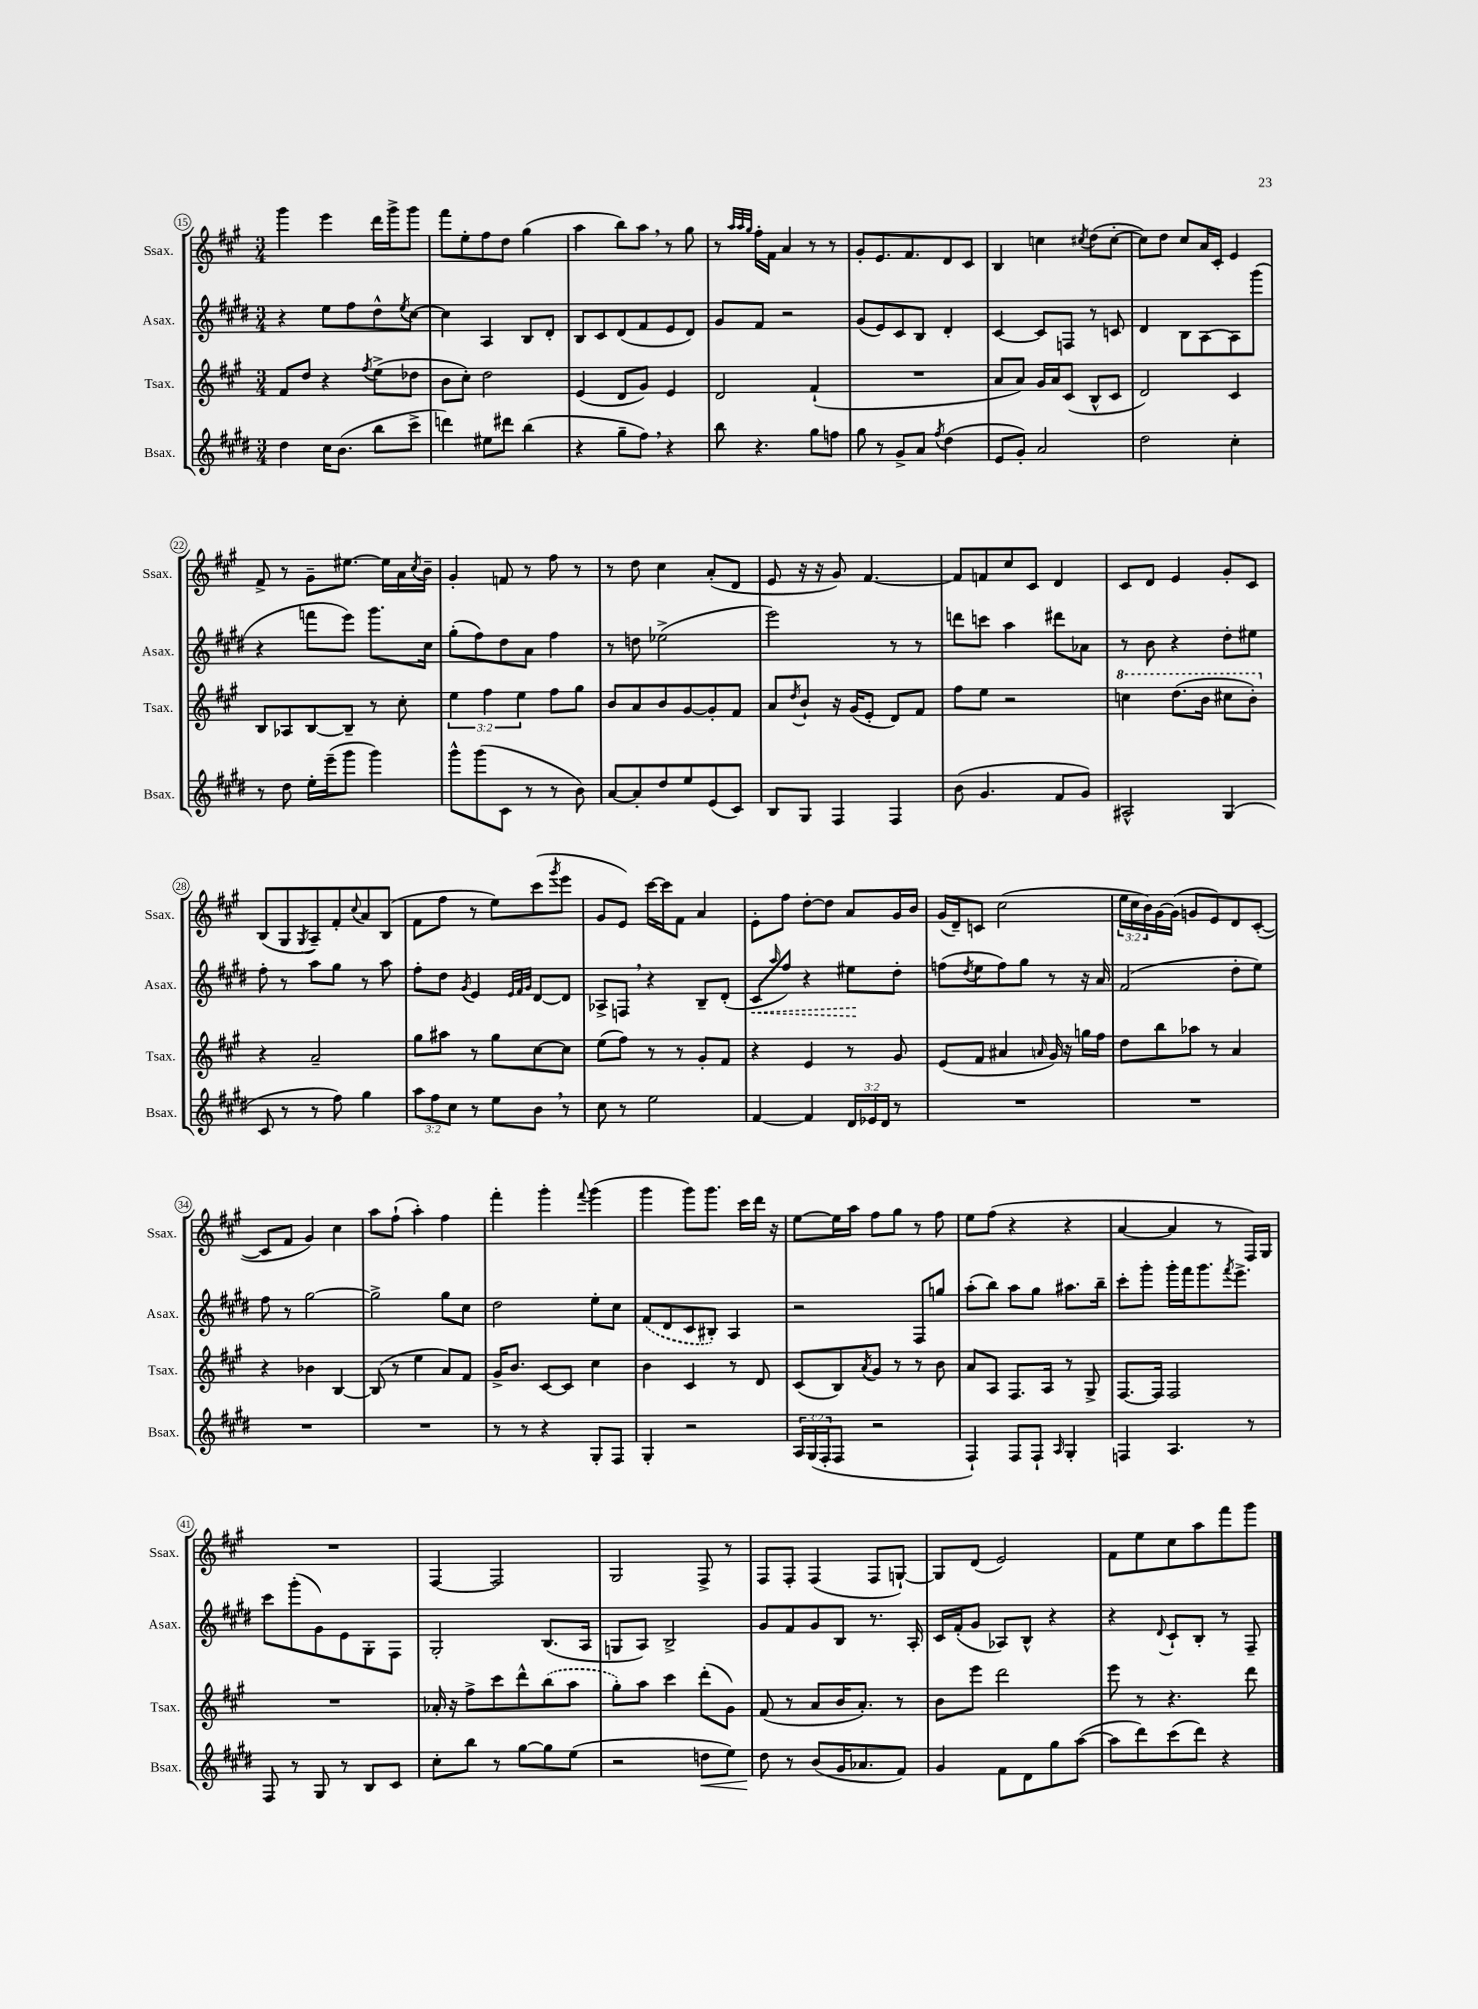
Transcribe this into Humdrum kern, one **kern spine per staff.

**kern	**kern	**kern	**kern
*staff4	*staff3	*staff2	*staff1
*clefG2	*clefG2	*clefG2	*clefG2
*k[f#c#g#d#]	*k[f#c#g#]	*k[f#c#g#d#]	*k[f#c#g#]
*M3/4	*M3/4	*M3/4	*M3/4
4dd#	8f#	4r	4ggg#
.	8dd	.	.
16cc#	4r	8ee	4eee
(8.b	.	.	.
.	.	8ff#	.
.	8qff#	.	.
8bb	(8ee^	8dd#^^	16ddd
.	.	.	16ggg#^
.	.	8qee	.
8ccc#^	8dd-	[8cc#	8ggg#
=	=	=	=
4ddd)	8b	4cc#]	8fff#
.	8cc#')	.	8ee'
8ee#	2dd	4A	8ff#
8ddd#	.	.	8dd
(4bb	.	8B	(4gg#
.	.	8d#'	.
=	=	=	=
4r	(4e	8B	4aa
.	.	8c#	.
8gg#~	8d	(8d#	8bb)
8ff#)	8g#)	8f#	8aa
4r	4e	8e	8r
.	.	8d#)	8gg#
=	=	=	=
8bb	2d	8g#	8r
.	.	.	32qqaa
.	.	.	32qqaa
.	.	.	32qqgg#
4.r	.	8f#	16ff#'
.	.	.	16f#
.	.	2r	4a
8gg#	(4f#`	.	8r
8ff	.	.	8r
=	=	=	=
8gg#	2.r	(8g#	8g#'
8r	.	8e)	8.e
8g#^	.	8c#	.
.	.	.	8.f#
8a	.	8B	.
8qff#	.	.	.
(4dd#	.	4d#'	8d
.	.	.	8c#
=	=	=	=
8e	8a	[4c#	4B
8g#')	8a)	.	.
2a	16g#	8c#]	4cc
.	16a	.	.
.	(8c#	8F	.
.	.	.	8qcc#
.	8B^^	8r	(8dd
.	8c#	8c	[8cc#'
=	=	=	=
2dd#	2d)	4d#	8cc#])
.	.	.	8dd
.	.	8B	8cc#
.	.	[8A	16a
.	.	.	16c#'
4cc#'	4c#	8A]	4e
.	.	(8ggg#	.
=	=	=	=
8r	8B	4r	8f#^
8dd#	8A-	.	8r
16ee'	[8B	8fff	8g#~
(16eee~	.	.	.
8ggg#	8B~]	8eee)	[8.ee#
4ggg#)	8r	8.ggg#	.
.	.	.	16ee#]
.	8cc#'	.	16a
.	.	.	8qcc#
.	.	16cc#	16b~
=	=	=	=
8ggg#^^	6ee	(8gg#'	4g#'
(8ggg#	.	8ff#)	.
.	6ff#	.	.
8c#	.	8dd#	8f
.	6ee	.	.
8r	.	8a	8r
8r	8ff#	4ff#	8ff#
8b)	8gg#	.	8r
=	=	=	=
[8a	8b	8r	8r
8a']	8a	8dd	8dd
8dd#	8b	(2ee-^	4cc#
8ee	[8g#	.	.
(8e	8g#']	.	(8a'
8c#)	8f#	.	8d
=	=	=	=
8B	8a	2eee)	8e
.	8qdd	.	.
8G#	8b`	.	16r
.	.	.	16r
4F#	16r	.	8g#)
.	(16g#	.	.
.	8e'	.	[4.f#
4F#	8d)	8r	.
.	8f#	8r	.
=	=	=	=
(8b	8ff#	8ddd	8f#]
4.g#	8ee	8ccc	8f
.	2r	4aa	8cc#
.	.	.	8c#
8f#	.	8ddd#	4d
8g#)	.	8a-	.
=	=	=	=
2A#^^	4ccc	8r	8c#
.	.	8b	8d
.	(8.ddd	4r	4e
.	16bb	.	.
(4G#	8ccc#	8dd#'	8g#'
.	8bb')	8ee#	8c#
=	=	=	=
8c#	4r	8ff#'	(8B
8r	.	8r	8G#
.	.	.	8qG#
8r	2a~	8aa	8A~)
8ff#)	.	8gg#	8f#'
.	.	.	8qqcc#
4gg#	.	8r	8a
.	.	8aa	(8B
=	=	=	=
12aa	8gg#	8ff#'	8f#
12ff#	.	.	.
.	8aa#	8dd#	8ff#
12cc#	.	.	.
.	.	8qg#	.
8r	8r	4e	8r
8ee	8gg#	.	8ee)
.	.	32qqe	.
.	.	32qqf#	.
.	.	32qqg#	.
8b	[8cc#	[8d#	(8ccc#
.	.	.	8qggg#
8r	8cc#]	8d#]	8eee
=	=	=	=
8cc#	(8ee	8A-^	8g#
8r	8ff#)	8F	8e)
2ee	8r	4r	[16ccc#
.	.	.	16ccc#]
.	8r	.	8f#
.	8g#'	8B~	4a
.	8f#	(8d#'	.
=	=	=	=
[4f#	4r	8c#	8e'
.	.	16qqaa	.
.	.	8ff#)	8ff#
4f#]	4e	4r	[8dd'
.	.	.	8dd]
24d#	8r	8ee#	8a
24e-	.	.	.
24d#	.	.	.
8r	8g#	8dd#'	16g#
.	.	.	16b
=	=	=	=
2.r	(8e	(8ff	(16g#
.	.	.	16d~)
.	.	8qdd#	.
.	8f#	8ee	8c
.	4a#	8ff)	(2cc#
.	.	8gg#	.
.	16qqa	.	.
.	16g#)	8r	.
.	16r	.	.
.	16gg	16r	.
.	16ff#	16a	.
=	=	=	=
2.r	8dd	(2f#	24ee
.	.	.	24cc#
.	.	.	24b)
.	8bb	.	[16g#
.	.	.	(16g#]
.	8aa-	.	8g
.	8r	.	8e)
.	4a	8dd#'	8d
.	.	8ee)	([8c#'
=	=	=	=
2.r	4r	8ff#	8c#]
.	.	8r	8f#
.	4b-	[2gg#	4g#)
.	[4B	.	4cc#
=	=	=	=
2.r	(8B]	2gg#^]	8aa
.	8r	.	(8ff#`
.	4ee	.	4aa')
.	8a)	8gg#	4ff#
.	8f#	8cc#	.
=	=	=	=
8r	16g#^	2dd#	4fff#'
.	8.b	.	.
8r	.	.	.
4r	[8c#	.	4ggg#'
.	8c#]	.	.
.	.	.	8qqfff#
8G#'	4cc#	8ee'	(4ggg#
8F#	.	8cc#	.
=	=	=	=
4G#'	4b	(8f#	4ggg#
.	.	8d#	.
2r	4c#	8c#	8ggg#)
.	.	8B#')	8.ggg#
.	8r	4A	.
.	.	.	16ccc#
.	8d	.	16ddd
.	.	.	16r
=	=	=	=
24A	(8c#	2r	[8ee
(24G#	.	.	.
24F#'	.	.	.
8F#	8B)	.	16ee]
.	.	.	16aa
.	8qa	.	.
2r	8g#	.	8ff#
.	8r	.	8gg#
.	8r	8F#	8r
.	8b	8gg	8ff#
=	=	=	=
4F#`)	8a	(8aa'	8ee
.	8A	8bb)	(8ff#
8F#	8.F#	8aa	4r
8F#`	.	8gg#	.
.	16A	.	.
16qqA	.	.	.
4G#'	8r	8.aa#	4r
.	8G#^	.	.
.	.	16bb~	.
=	=	=	=
4F	[8.F#	8ccc#'	[4a
.	.	8ggg#'	.
.	16F#]	.	.
4.A	2F#	16ggg#'	4a]
.	.	16fff#	.
.	.	8.ggg#	.
.	.	.	8r
.	.	8qfff#	.
.	.	8.eee^	.
8r	.	.	16F#)
.	.	.	16G#
=	=	=	=
8F#	2.r	8ccc#	2.r
8r	.	(8ggg#'	.
8G#	.	8g#)	.
8r	.	8e	.
8B	.	8G#'	.
8c#	.	8F#	.
=	=	=	=
8cc#'	16a-'	2G#'	[4F#
.	16r	.	.
8bb	8ff#^	.	.
8r	8ccc#	.	2F#]
[8gg#	8ddd^^	.	.
8gg#]	(8bb	(8.B	.
(8ee	8aa	.	.
.	.	16A	.
=	=	=	=
2r	8gg#')	8G	2G#
.	8aa	8A)	.
.	4ccc#	2B^	.
8dd	(8ddd'	.	8F#^
8ee)	8g#)	.	8r
=	=	=	=
8dd#	(8f#	8g#	8F#
8r	8r	8f#	8F#'
(8b	8a	8g#	(4F#
16g#	16b	8B	.
8.a-	8.a')	.	.
.	.	8.r	8F#
8f#)	8r	.	[8G`)
.	.	16A'	.
=	=	=	=
4g#	8b	16c#	8G]
.	.	(16f#'	.
.	8eee	8g#	(8d
8f#	2ddd	8A-)	2e)
8d#	.	8B^^	.
8gg#	.	4r	.
([8aa	.	.	.
=	=	=	=
8aa]	8eee	4r	8f#
8ddd#)	8r	.	8ee
.	.	8qqd#	.
(8ccc#	4.r	8c#`	8cc#
8ddd#)	.	8B'	8aa
4r	.	8r	8fff#
.	8ddd	8F#~	8ggg#
==	==	==	==
*-	*-	*-	*-
